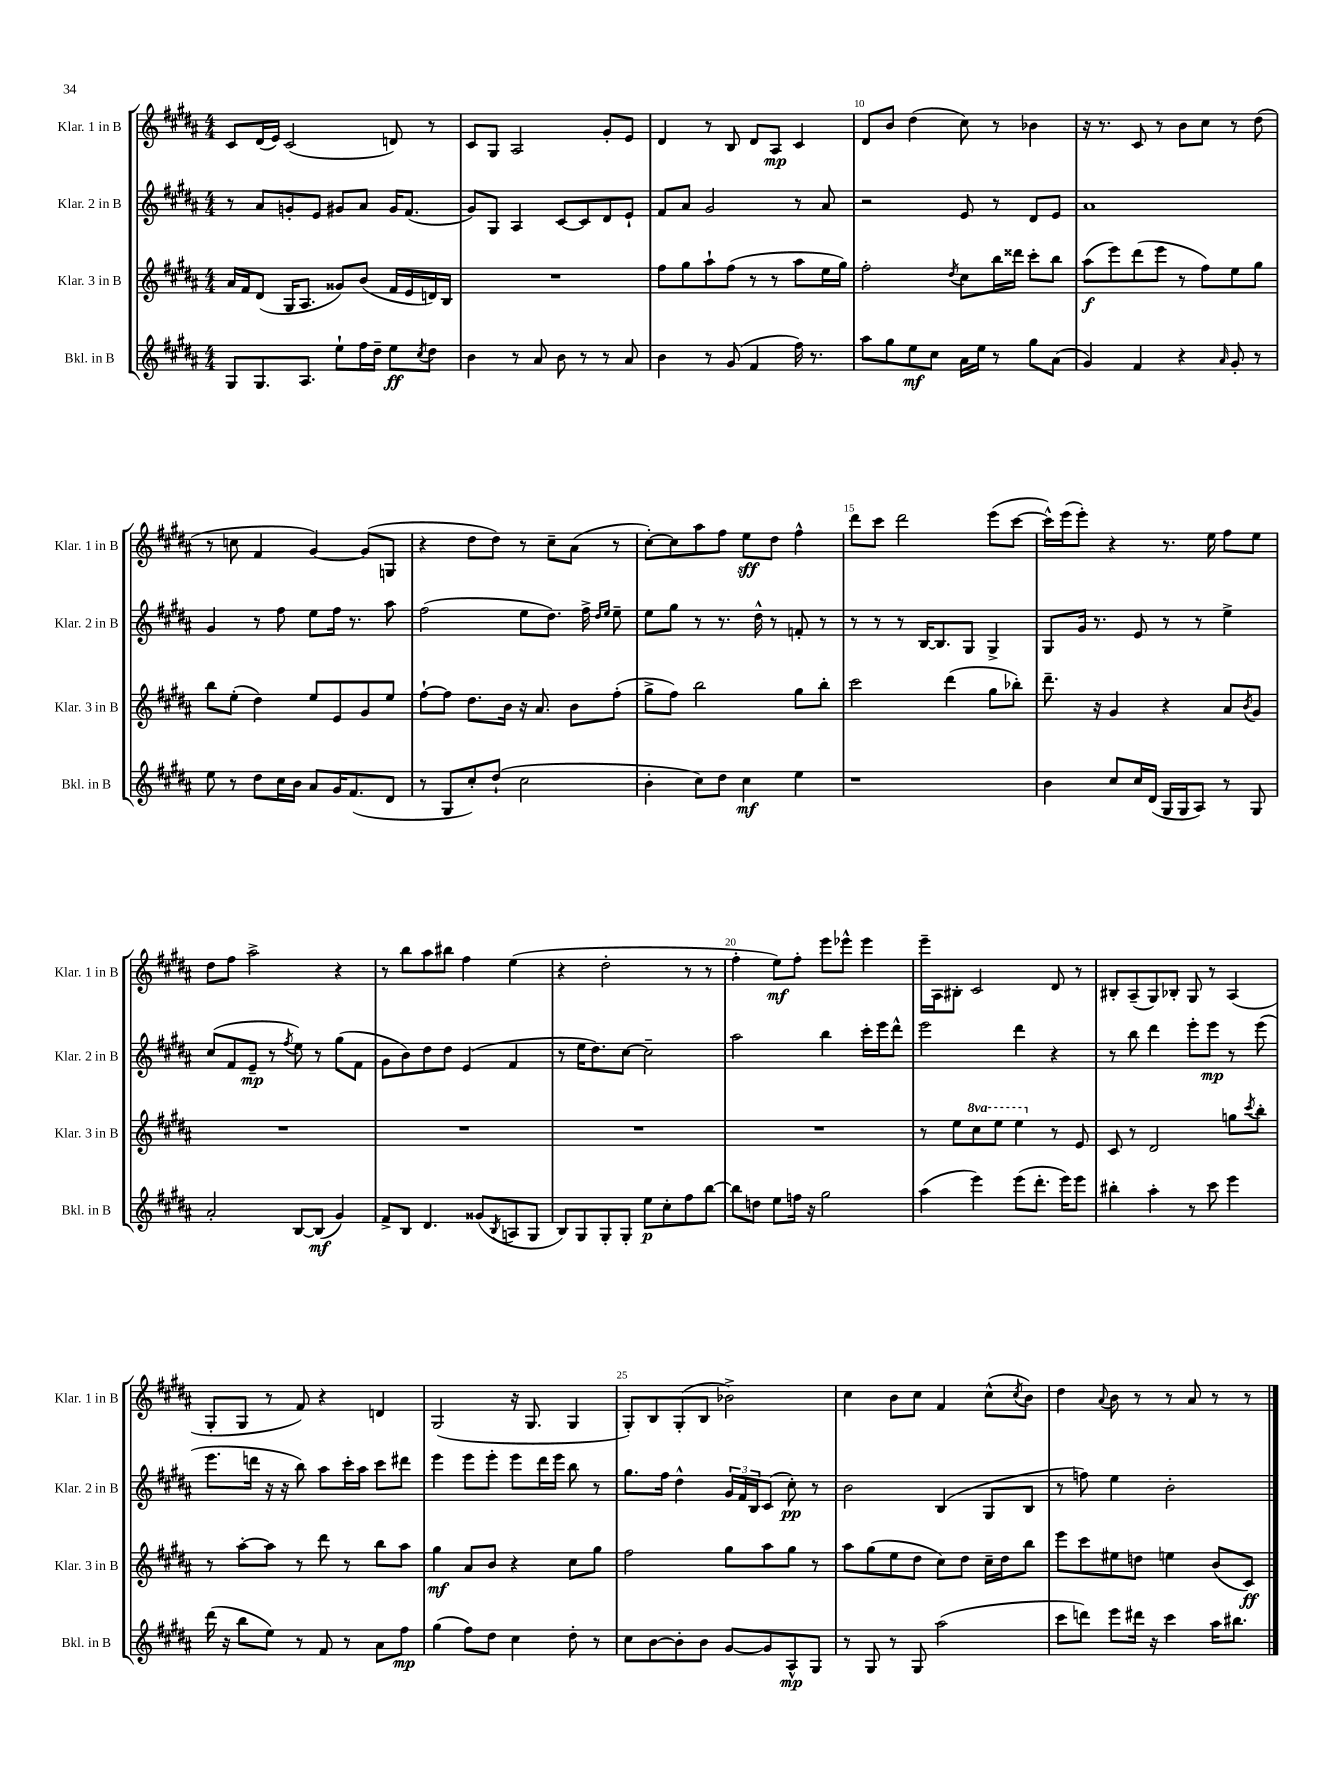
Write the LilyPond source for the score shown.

<<
\new StaffGroup <<
\new Staff = "s0" \with { instrumentName = "Klar. 1 in B" shortInstrumentName = "Klar. 1 in B" } {
    \clef treble \key b \major \numericTimeSignature \time 4/4
    cis'8 dis'16( e'16) cis'2( d'8) r8 |
    cis'8 gis8 ais2 gis'8-. e'8 |
    dis'4 r8 b8 dis'8 ais8\mp cis'4 |
    dis'8 b'8 dis''4( cis''8) r8 bes'4 |
    r16 r8. cis'8 r8 b'8 cis''8 r8 dis''8( |
    r8 c''8 fis'4 gis'4~) gis'8( g8 |
    r4 dis''8 dis''8) r8 cis''8-- ais'8( r8 |
    cis''8~-.) cis''8 ais''8 fis''8 e''8\sff dis''8 fis''4-^ |
    dis'''8 cis'''8 dis'''2 e'''8( cis'''8~ |
    cis'''16-^) e'''16( e'''8-.) r4 r8. e''16 fis''8 e''8 |
    dis''8 fis''8 ais''2-> r4 |
    r8 b''8 ais''8 bis''8 fis''4 e''4( |
    r4 dis''2-. r8 r8 |
    fis''4-. e''8\mf) fis''8-. e'''8 ees'''8-^ ees'''4 |
    e'''16-- ais16 bis8-. cis'2 dis'8 r8 |
    bis8-. ais8--( gis8) bes8-. gis8 r8 ais4( |
    gis8-. gis8 r8 fis'8) r4 d'4 |
    gis2( r16 gis8. gis4 |
    gis8-.) b8 gis8-.( b8 bes'2->) |
    cis''4 b'8 cis''8 fis'4 cis''8-^( \acciaccatura { cis''8 } b'8) |
    dis''4 \appoggiatura { ais'8 } b'8 r8 r8 ais'8 r8 r8 \bar "|." |
}
\new Staff = "s1" \with { instrumentName = "Klar. 2 in B" shortInstrumentName = "Klar. 2 in B" } {
    \clef treble \key b \major \numericTimeSignature \time 4/4
    r8 ais'8 g'8-. e'8 gis'8 ais'8 gis'16 fis'8.( |
    gis'8) gis8 ais4 cis'8~ cis'8 dis'8 e'8-! |
    fis'8 ais'8 gis'2 r8 ais'8 |
    r2 e'8 r8 dis'8 e'8 |
    ais'1 |
    gis'4 r8 fis''8 e''8 fis''16 r8. ais''8 |
    fis''2( e''8 dis''8.) fis''16-> \grace { dis''16 e''16 } e''8-- |
    e''8 gis''8 r8 r8. dis''16-^ r8 f'8-. r8 |
    r8 r8 r8 b16~ b8. gis8 gis4-> |
    gis8 gis'16 r8. e'8 r8 r8 e''4-> |
    cis''8( fis'8 e'8--\mp r8 \acciaccatura { fis''8 } e''8) r8 gis''8( fis'8 |
    gis'8 b'8) dis''8 dis''8 e'4( fis'4 |
    r8 e''16 dis''8.) cis''8~ cis''2-- |
    ais''2 b''4 cis'''16-. e'''16 dis'''8-^ |
    e'''2 dis'''4 r4 |
    r8 b''8 dis'''4 e'''8-. e'''8\mp r8 e'''8( |
    e'''8. d'''16 r16 r16 b''8) ais''8 cis'''16-. ais''16 cis'''8 dis'''8 |
    e'''4 e'''8 e'''8-. e'''8 dis'''16 e'''16 b''8 r8 |
    gis''8. fis''16 dis''4-^ \tuplet 3/2 { gis'16 fis'16 b16 } cis'8( cis''8-.\pp) r8 |
    b'2 b4( gis8 b8 |
    r8 f''8) e''4 b'2-. \bar "|." |
}
\new Staff = "s2" \with { instrumentName = "Klar. 3 in B" shortInstrumentName = "Klar. 3 in B" } {
    \clef treble \key b \major \numericTimeSignature \time 4/4 \set Staff.ottavationMarkups = #ottavation-simple-ordinals
    ais'16 fis'16 dis'8( gis16 ais8. gisis'8) b'8( fis'16 e'16 d'16) b16 |
    R1 |
    fis''8 gis''8 ais''8-! fis''8( r8 r8 ais''8 e''16 gis''16) |
    fis''2-. \acciaccatura { dis''8 } cis''8 b''16 disis'''16 cis'''8-. b''8 |
    ais''8\f( e'''8) dis'''8( e'''8 r8 fis''8) e''8 gis''8 |
    b''8 e''8-.( dis''4) e''8 e'8 gis'8 e''8 |
    fis''8~-! fis''8 dis''8. b'16 r16 ais'8. b'8 fis''8-.( |
    gis''8-> fis''8) b''2 gis''8 b''8-. |
    cis'''2 dis'''4( gis''8 bes''8-.) |
    dis'''8.-- r16 gis'4 r4 ais'8 \acciaccatura { b'8 } gis'8 |
    R1 |
    R1 |
    R1 |
    R1 |
    r8 e''8 \ottava #1 cis'''8 e'''8 e'''4 \ottava #0 r8 e'8 |
    cis'8 r8 dis'2 g''8 \acciaccatura { cis'''8 } b''8-. |
    r8 ais''8~-. ais''8 r8 dis'''8 r8 b''8 ais''8 |
    gis''4\mf ais'8 b'8 r4 cis''8 gis''8 |
    fis''2 gis''8 ais''8 gis''8 r8 |
    ais''8 gis''8( e''8 dis''8 cis''8) dis''8 cis''16-- dis''16 b''8 |
    e'''8 cis'''8 eis''8 d''8 e''4 b'8( cis'8\ff) \bar "|." |
}
\new Staff = "s3" \with { instrumentName = "Bkl. in B" shortInstrumentName = "Bkl. in B" } {
    \clef treble \key b \major \numericTimeSignature \time 4/4
    gis8 gis8. ais8. e''8-! fis''16 dis''16-- e''8\ff \acciaccatura { cis''8 } dis''8 |
    b'4 r8 ais'8 b'8 r8 r8 ais'8 |
    b'4 r8 gis'8( fis'4 fis''16) r8. |
    ais''8 gis''8 e''8\mf cis''8 ais'16 e''16 r8 gis''8 ais'8( |
    gis'4) fis'4 r4 \grace { ais'16 } gis'8-. r8 |
    e''8 r8 dis''8 cis''16 b'16 ais'8 gis'16 fis'8.( dis'8 |
    r8 gis8 cis''8-.) dis''8-!( cis''2 |
    b'4-. cis''8) dis''8 cis''4\mf e''4 |
    r1 |
    b'4 cis''8 cis''16 dis'16( gis16 gis16 ais8) r8 gis8 |
    ais'2-. b8~ b8\mf( gis'4) |
    fis'8-> b8 dis'4. gisis'8( \acciaccatura { b8 } a8 gis8 |
    b8) gis8 gis8-. gis8-. e''8\p cis''8-. fis''8 b''8~ |
    b''8 d''8 e''8 f''16 r16 gis''2 |
    ais''4( e'''4) e'''8( dis'''8.-. e'''16) e'''8 |
    bis''4-. ais''4-. r8 cis'''8 e'''4 |
    dis'''16( r16 b''8 e''8) r8 fis'8 r8 ais'8 fis''8\mp |
    gis''4( fis''8) dis''8 cis''4 dis''8-. r8 |
    cis''8 b'8~ b'8-. b'8 gis'8~ gis'8 ais8-^\mp gis8 |
    r8 gis8 r8 gis8 ais''2( |
    cis'''8 d'''8) e'''8 dis'''16 r16 cis'''4 ais''16 bis''8. \bar "|." |
}
>>
>>
\layout { \context { \Score currentBarNumber = #7 \override BarNumber.break-visibility = ##(#f #t #t) barNumberVisibility = #(every-nth-bar-number-visible 5) } }
